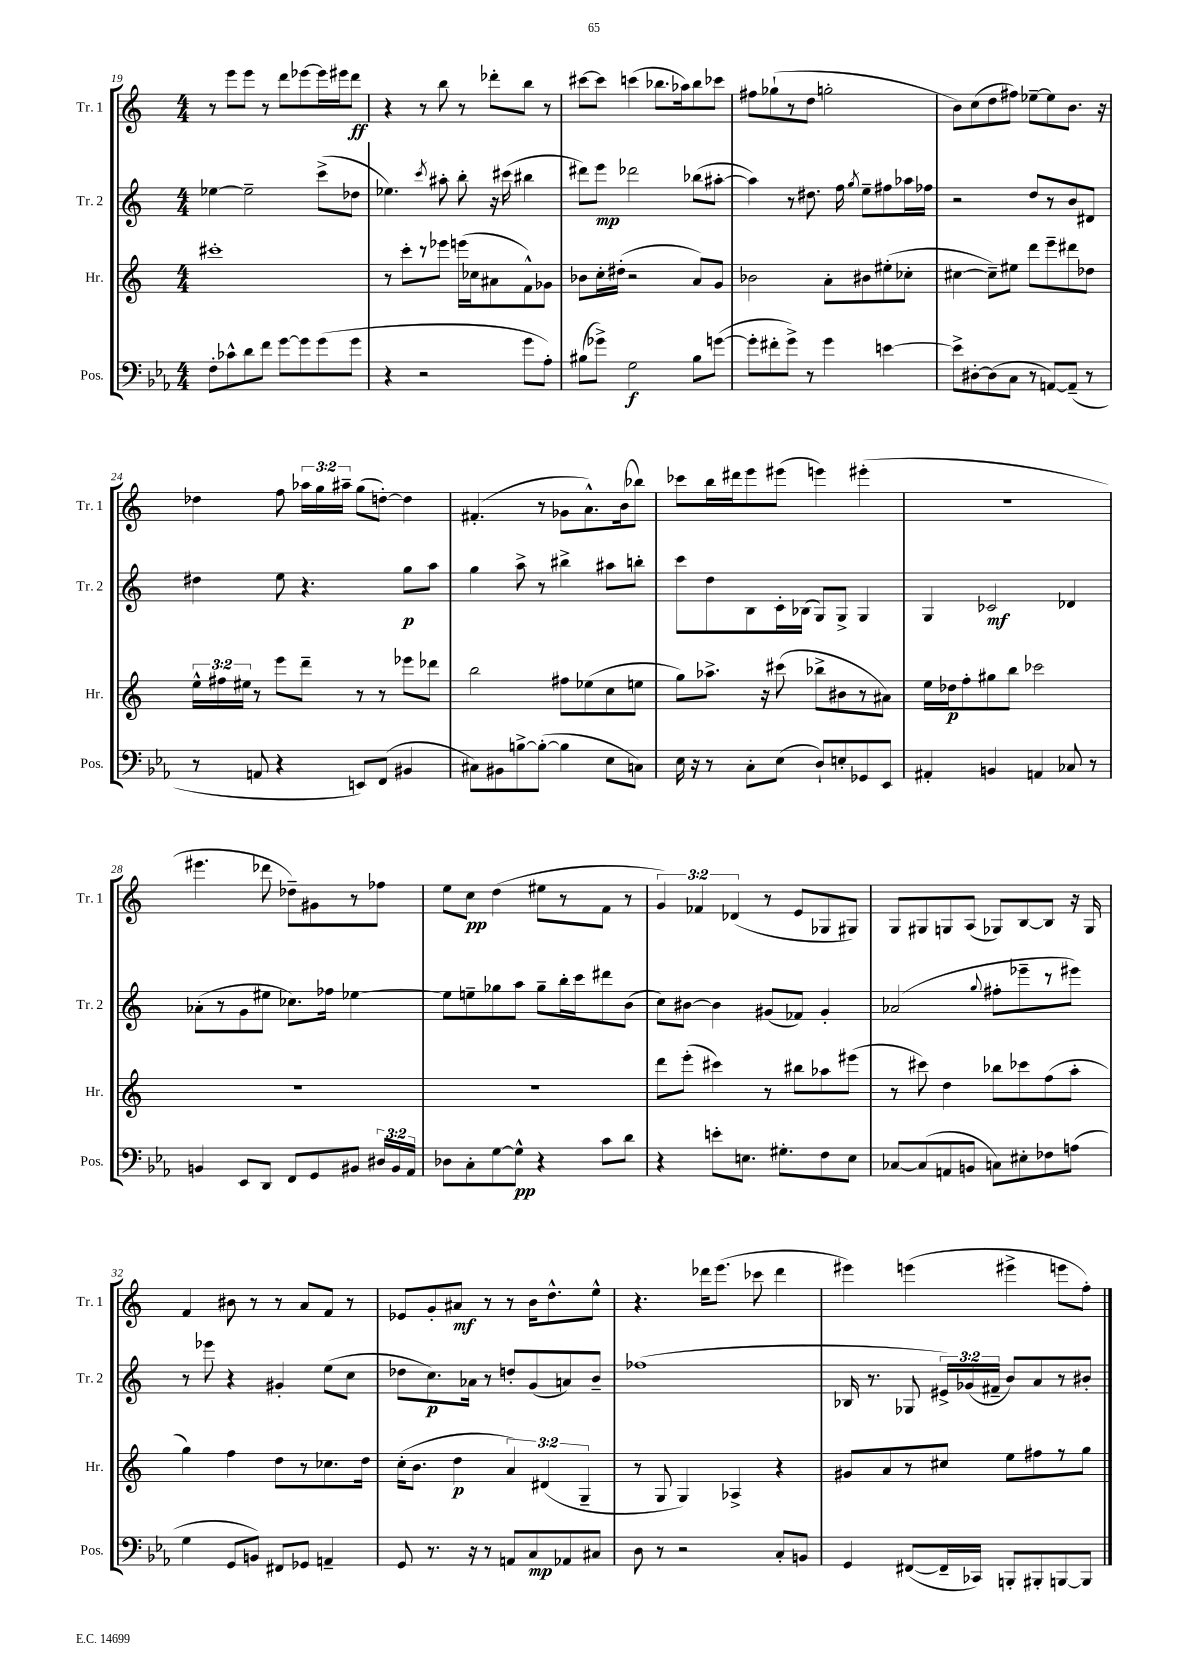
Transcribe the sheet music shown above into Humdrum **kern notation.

**kern	**dynam	**kern	**dynam	**kern	**dynam	**kern	**dynam
*part4	*part4	*part3	*part3	*part2	*part2	*part1	*part1
*staff4	*staff4	*staff3	*staff3	*staff2	*staff2	*staff1	*staff1
*I"Pos.	*	*I"Hr.	*	*I"Tr. 2	*	*I"Tr. 1	*
*I'Pos.	*	*I'Hr.	*	*I'Tr. 2	*	*I'Tr. 1	*
*clefF4	*	*clefG2	*	*clefG2	*	*clefG2	*
*k[b-e-a-]	*	*k[]	*	*k[]	*	*k[]	*
*M4/4	*	*M4/4	*	*M4/4	*	*M4/4	*
=19	=19	=19	=19	=19	=19	=19	=19
8F'\L	.	1ccc#X'	.	[4ee-X\	.	8r	.
8c-X^^\	.	.	.	.	.	8eee\L	.
8d\	.	.	.	2ee-~\]	.	8eee\J	.
8f\J	.	.	.	.	.	8r	.
[8g\L	.	.	.	.	.	8ddd\L	.
8g\]	.	.	.	.	.	[8eee-X\	.
(8g\	.	.	.	(8ccc^\L	.	16eee-\L]	.
.	.	.	.	.	.	16eee#X\J	.
8g\J	.	.	.	8dd-X\J	.	8ddd\J	ff
=20	=20	=20	=20	=20	=20	=20	=20
4r	.	8r	.	4.ee-X\)	.	4r	.
.	.	8ccc'\L	.	.	.	.	.
2r	.	8r	.	.	.	8r	.
.	.	.	.	8qccc/	.	.	.
.	.	8eee-X\J	.	8aa#X'\	.	8bb\	.
.	.	(16eeen\LL	.	8bb'\	.	8r	.
.	.	16cc-X\J	.	.	.	.	.
.	.	8a#X\	.	16r	.	8ddd-X'\L	.
.	.	.	.	(16ccc#X\	.	.	.
8g\L	.	8f^^\)	.	4bb#X\	.	8bb\J	.
8A-'\J)	.	8g-X\J	.	.	.	8r	.
=21	=21	=21	=21	=21	=21	=21	=21
(8B#X\L	.	8b-X\L	.	8ddd#X\L)	.	[8ccc#X\L	.
8g-X^\J)	.	16cc'\L	.	8eee\J	mp	8ccc#\J]	.
.	.	(16dd#X'\JJ	.	.	.	.	.
2G\	f	2r	.	2ddd-X\	.	(4cccn\	.
.	.	.	.	.	.	8.bb-X\L	.
.	.	.	.	.	.	16aa-X\k)	.
8B#\L	.	8a/L)	.	(8bb-X\L	.	8bb-\	.
([8gn\J	.	8g/J	.	[8aa#X'\J	.	8ccc-X\J	.
=22	=22	=22	=22	=22	=22	=22	=22
8g'\L]	.	2b-X\	.	4aa#\])	.	8ff#X\L	.
8f#X'\	.	.	.	.	.	(8gg-X`\	.
8g^\J)	.	.	.	8r	.	8r	.
8r	.	.	.	8.dd#X\	.	8dd\J	.
4g\	.	8a'\L	.	.	.	2ggn'\	.
.	.	.	.	16ff\	.	.	.
.	.	.	.	8qgg/	.	.	.
.	.	8b#X\	.	8ee~\L	.	.	.
[4en\	.	(8ee#X'\	.	8ff#X\	.	.	.
.	.	8cc-X'\J	.	16aa-X\L	.	.	.
.	.	.	.	16ff-X\JJ	.	.	.
=23	=23	=23	=23	=23	=23	=23	=23
8e^\L]	.	[4cc#X\	.	2r	.	8b\L)	.
[8D#X'\	.	.	.	.	.	(8cc\	.
(8D#\]	.	8cc#~\L])	.	.	.	8dd\	.
8C\J	.	8ee#X\J	.	.	.	8ff#X\J)	.
8r	.	8ddd\L	.	8dd/L	.	[8ee-X~\L	.
[8AAn/L)	.	8eee~\	.	8r	.	8ee-\]	.
(8AA~/J]	.	8ddd#X\	.	8b/	.	8.b\J	.
8r	.	8dd-X\J	.	8d#X/J	.	.	.
.	.	.	.	.	.	16r	.
!!LO:LB:g=z
=24	=24	=24	=24	=24	=24	=24	=24
8r	.	24ee^^\LL	.	4dd#X\	.	4dd-X\	.
.	.	24ff#X\	.	.	.	.	.
.	.	24ee#X\JJ	.	.	.	.	.
8AAn/	.	8r	.	.	.	.	.
4r	.	8eee\L	.	8ee\	.	8ff\	.
.	.	8ddd~\J	.	4.r	.	24aa-X\LL	.
.	.	.	.	.	.	24gg\	.
.	.	.	.	.	.	24aa#X~\JJ	.
8EEn/L)	.	8r	.	.	.	(8gg\L	.
(8FF/J	.	8r	.	.	.	[8ddn'\J)	.
4BB#X/	.	8eee-X\L	.	8gg\L	p	4dd\]	.
.	.	8ddd-X\J	.	8aa\J	.	.	.
=25	=25	=25	=25	=25	=25	=25	=25
8C#X\L)	.	2bb\	.	4gg\	.	(4.f#X'/	.
8BB#X\	.	.	.	.	.	.	.
[8Bn^\	.	.	.	8aa^\	.	.	.
(8B'\J_	.	.	.	8r	.	8r	.
4B\]	.	8ff#X\L	.	4bb#X^\	.	8g-X\L	.
.	.	(8ee-X\	.	.	.	8.a^^\)	.
8E-\L	.	8cc\	.	8aa#X\L	.	.	.
.	.	.	.	.	.	(16b\k	.
8Cn\J)	.	8een\J	.	8bbn'\J	.	8bb-X\J)	.
=26	=26	=26	=26	=26	=26	=26	=26
16E-\	.	8gg\L)	.	8ccc\L	.	8ccc-X\L	.
16r	.	.	.	.	.	.	.
8r	.	8.aa-X^\J	.	8dd\	.	16bb\L	.
.	.	.	.	.	.	16ddd#X\J	.
8C'\L	.	.	.	8B\	.	8eee\	.
.	.	16r	.	.	.	.	.
(8E-\J	.	(8ccc#X\	.	16c'\L	.	(8eee#X\J	.
.	.	.	.	(16B-X\JJ	.	.	.
8D`/L)	.	8bb-X^\L	.	8G/L)	.	4eeen\)	.
8En'/	.	8b#X\	.	8G^/J	.	.	.
8GG-X/	.	8r	.	4G/	.	(4eee#X'\	.
8EE-/J	.	8a#X\J)	.	.	.	.	.
=27	=27	=27	=27	=27	=27	=27	=27
4AA#X'/	.	16ee\LL	.	4G/	.	1r	.
.	.	16dd-X\J	p	.	.	.	.
.	.	8ff'\	.	.	.	.	.
4BBn/	.	8gg#X\	.	2c-X/	mf	.	.
.	.	8bb\J	.	.	.	.	.
4AAn/	.	2ccc-X\	.	.	.	.	.
8C-X/	.	.	.	4d-X/	.	.	.
8r	.	.	.	.	.	.	.
!!LO:LB:g=z
=28	=28	=28	=28	=28	=28	=28	=28
4BBn/	.	1r	.	(8a-X'\L	.	4.eee#X\	.
.	.	.	.	8r	.	.	.
8EE-/L	.	.	.	8g\	.	.	.
8DD/J	.	.	.	8ee#X\J	.	8ddd-X\	.
8FF/L	.	.	.	8.cc-X\L)	.	8dd-X~\L)	.
8GG/	.	.	.	.	.	8g#X\	.
.	.	.	.	16ff-X\Jk	.	.	.
8BB#X/J	.	.	.	[4ee-X\	.	8r	.
24D#X/LL	.	.	.	.	.	8ff-X\J	.
24BB#/	.	.	.	.	.	.	.
24AA-/JJ	.	.	.	.	.	.	.
=29	=29	=29	=29	=29	=29	=29	=29
8D-X\L	.	1r	.	8ee-\L]	.	8ee\L	.
8C'\	.	.	.	8een~\	.	8cc\J	pp
[8G\	.	.	.	8gg-X\	.	(4dd\	.
8G^^\J]	pp	.	.	8aa\J	.	.	.
4r	.	.	.	8gg-~\L	.	8ee#X\L	.
.	.	.	.	16bb'\L	.	8r	.
.	.	.	.	16ccc\J	.	.	.
8c\L	.	.	.	8ddd#X\	.	8f\J	.
8d\J	.	.	.	(8b\J	.	8r	.
=30	=30	=30	=30	=30	=30	=30	=30
4r	.	8ddd\L	.	8cc\L)	.	6g/)	.
.	.	(8eee'\J	.	[8b#X\J	.	.	.
.	.	.	.	.	.	6f-X/	.
8en'\L	.	4ccc#X\)	.	4b#\]	.	.	.
.	.	.	.	.	.	(6d-X/	.
8.En\J	.	.	.	.	.	.	.
.	.	8r	.	(8g#X/L	.	8r	.
8.G#X'\L	.	.	.	.	.	.	.
.	.	8bb#X\L	.	8f-X/J)	.	8e/L	.
8F\	.	8aa-X\	.	4g#'/	.	8G-X/	.
8E\J	.	(8eee#X\J	.	.	.	8G#X/J)	.
=31	=31	=31	=31	=31	=31	=31	=31
[8C-X/L	.	8r	.	(2a-X/	.	8G/L	.
(8C-/]	.	8ccc#X\)	.	.	.	8G#X/	.
8AAn/	.	4dd\	.	.	.	8Gn/	.
8BBn/J	.	.	.	.	.	(8A/J	.
.	.	.	.	8qqgg/	.	.	.
8Cn\L)	.	8bb-X\L	.	8ff#X'\L	.	8G-X/L)	.
8E#X'\	.	8ccc-X\	.	8eee-X~\	.	[8B/	.
8F-X\	.	(8ff\	.	8r	.	8B/J]	.
(8An\J	.	8aa'\J	.	8eee#X\J)	.	16r	.
.	.	.	.	.	.	16G-/	.
!!LO:LB:g=z
=32	=32	=32	=32	=32	=32	=32	=32
4G\	.	4gg\)	.	8r	.	4f/	.
.	.	.	.	8eee-X\	.	.	.
8GG/L	.	4ff\	.	4r	.	8b#X\	.
8BBn/J)	.	.	.	.	.	8r	.
8FF#X/L	.	8dd\L	.	4g#X'/	.	8r	.
8GG-X/J	.	8r	.	.	.	8a/L	.
4AAn~/	.	8.cc-X\	.	(8ee\L	.	8f/J	.
.	.	.	.	8cc\J	.	8r	.
.	.	16dd\Jk	.	.	.	.	.
=33	=33	=33	=33	=33	=33	=33	=33
8GG/	.	(16cc'\KL	.	8dd-X\L	.	8e-X/L	.
.	.	8.b\J	.	.	.	.	.
8.r	.	.	.	8.cc\)	p	8g'/	.
.	.	4dd\	p	.	.	8a#X/J	mf
16r	.	.	.	16a-X\Jk	.	.	.
8r	.	.	.	8r	.	8r	.
8AAn/L	.	6a/)	.	8ddn'/L	.	8r	.
8C/	mp	.	.	(8g/	.	16b\KL	.
.	.	(6d#X/	.	.	.	.	.
.	.	.	.	.	.	8.dd^^\	.
8AA-X/	.	.	.	8an/)	.	.	.
.	.	6G~/	.	.	.	.	.
8C#X/J	.	.	.	8b~/J	.	8ee^^\J	.
=34	=34	=34	=34	=34	=34	=34	=34
8D\	.	8r	.	(1ff-X	.	4.r	.
8r	.	8G/	.	.	.	.	.
2r	.	4G/)	.	.	.	.	.
.	.	.	.	.	.	16ddd-X\KL	.
.	.	.	.	.	.	(8.eee\J	.
.	.	4A-X^/	.	.	.	.	.
.	.	.	.	.	.	8ccc-X\	.
8C'/L	.	4r	.	.	.	4ddd-\	.
8BBn/J	.	.	.	.	.	.	.
=35	=35	=35	=35	=35	=35	=35	=35
4GG/	.	8g#X/L	.	16B-X/	.	4eee#X\)	.
.	.	.	.	8.r	.	.	.
.	.	8a/	.	.	.	.	.
([8FF#X/L	.	8r	.	8G-X/	.	(4eeen\	.
16FF#~/L]	.	8cc#X/J	.	24e#X^/LL)	.	.	.
.	.	.	.	(24g-X/	.	.	.
16CC-X/JJ)	.	.	.	.	.	.	.
.	.	.	.	24f#X~/JJ	.	.	.
8BBBn'/L	.	8ee\L	.	8b/L)	.	4eee#X^\	.
8BBB#X'/	.	8ff#X\	.	8a/	.	.	.
[8BBBn/	.	8r	.	8r	.	8eeen\L	.
8BBB/J]	.	8gg\J	.	8b#X'/J	.	8ff'\J)	.
==	==	==	==	==	==	==	==
*-	*-	*-	*-	*-	*-	*-	*-
